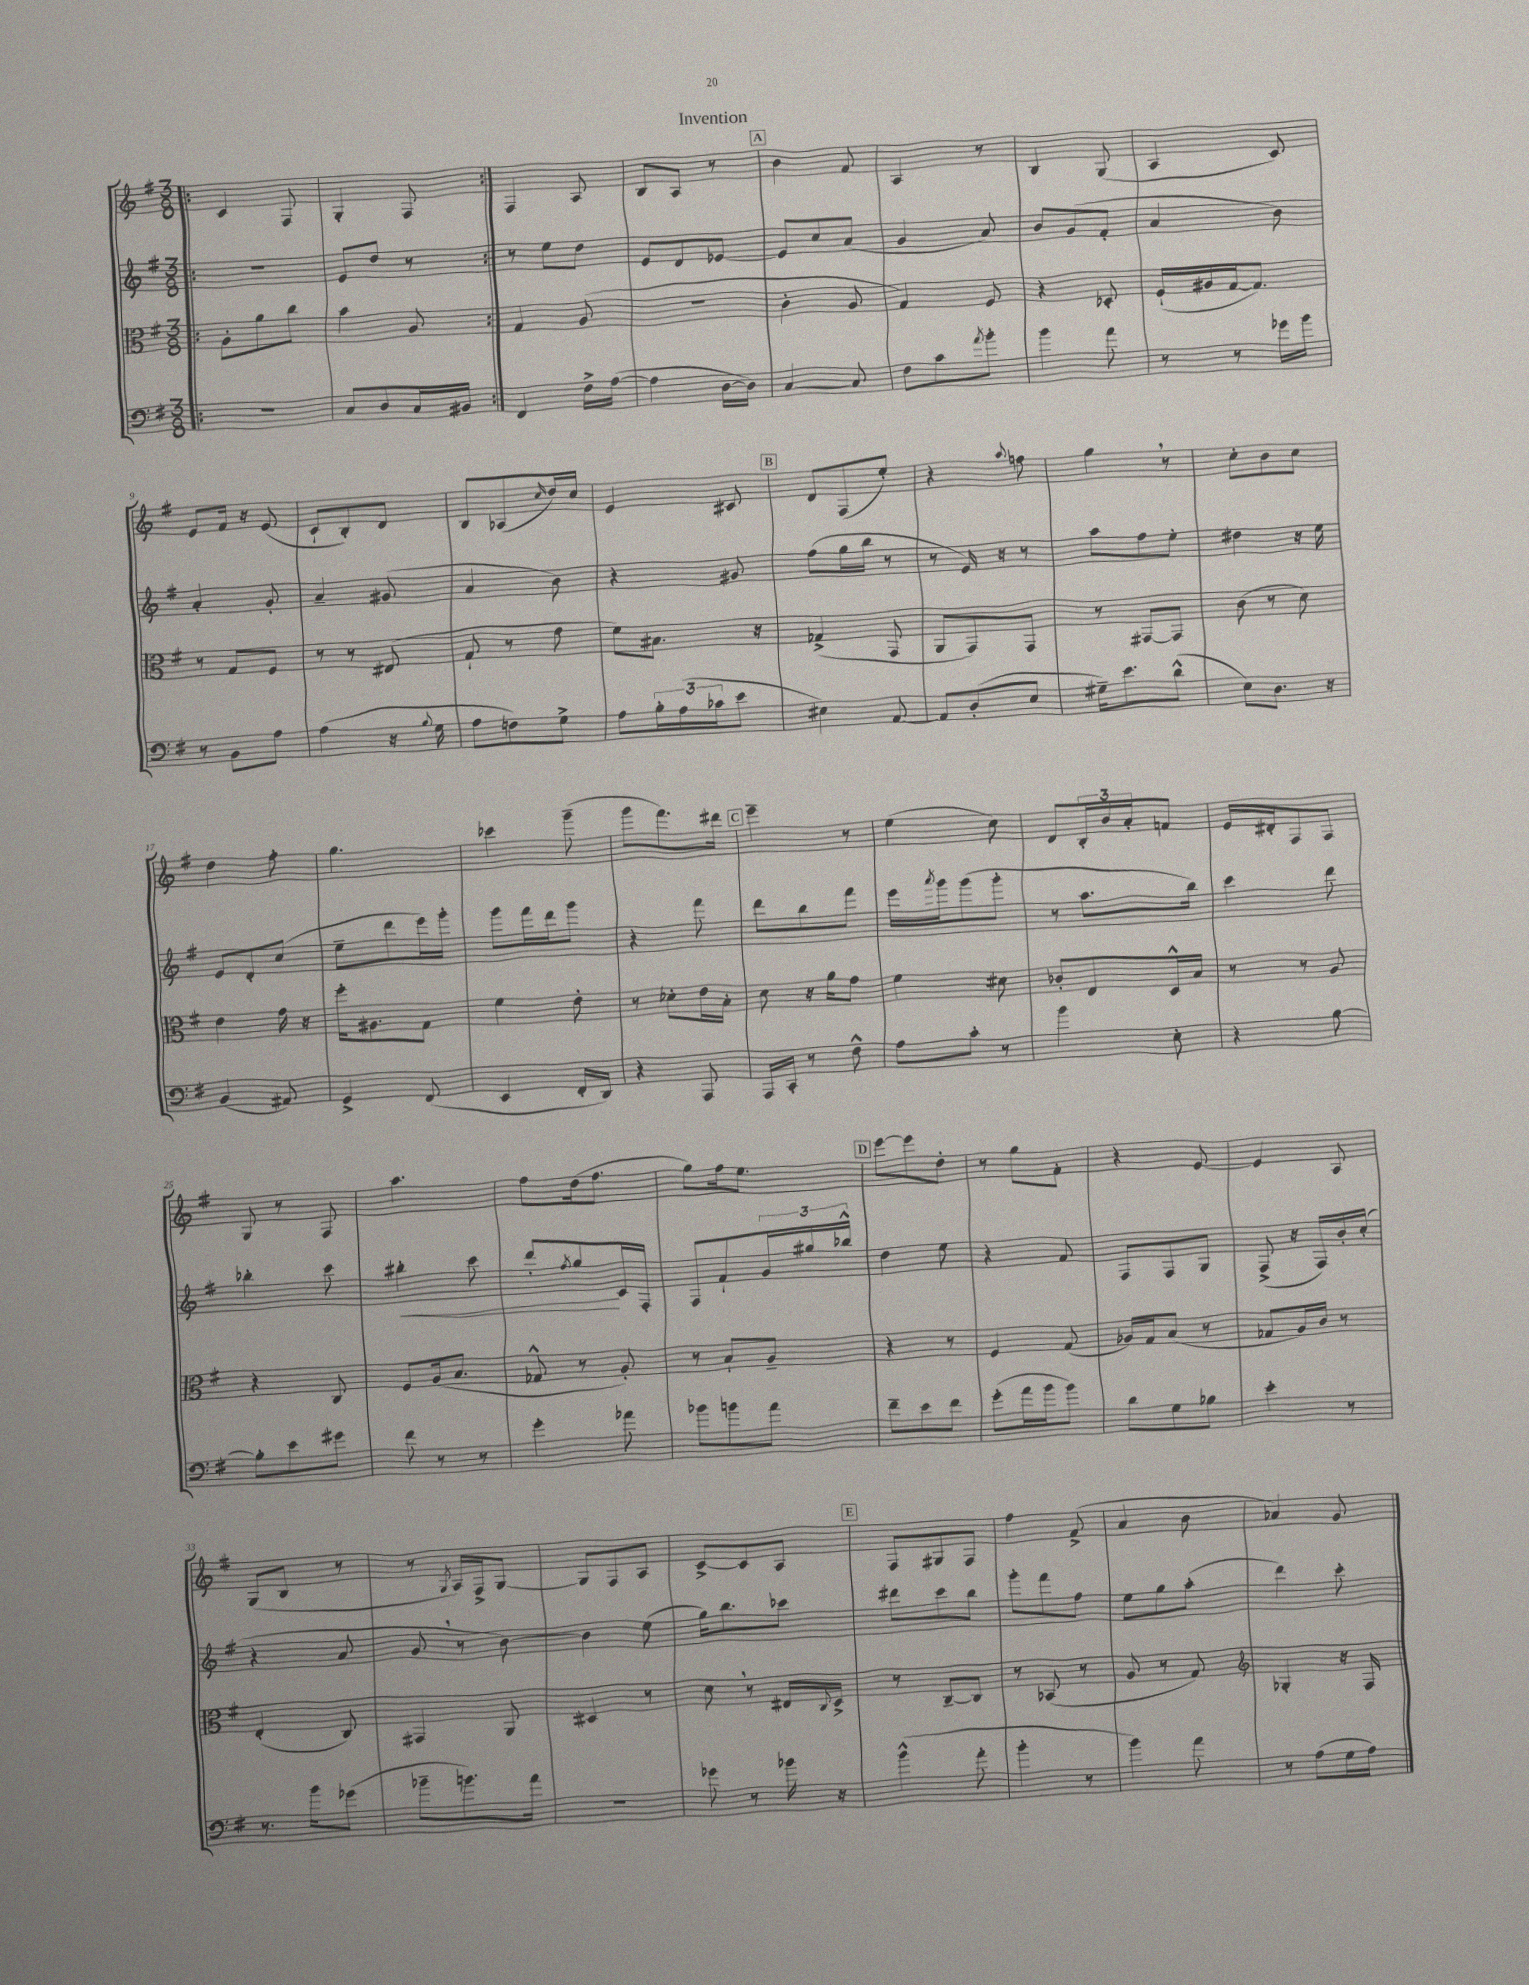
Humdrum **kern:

**kern	**kern	**kern	**dynam	**kern
*part4	*part3	*part2	*part2	*part1
*staff4	*staff3	*staff2	*staff2	*staff1
*clefF4	*clefC3	*clefG2	*	*clefG2
*k[f#]	*k[f#]	*k[f#]	*	*k[f#]
*M3/8	*M3/8	*M3/8	*	*M3/8
=1!|:	=1!|:	=1!|:	=1!|:	=1!|:
4.r	8A'\L	4.r	.	4c/
.	8a\	.	.	.
.	8cc\J	.	.	8F#/
=2	=2	=2	=2	=2
8C/L	4b\	8e/L	.	4G'/
8D/	.	8dd/J	.	.
16C/L	8A/	8r	.	8F#/
16BB#X/JJ	.	.	.	.
=3:|!	=3:|!	=3:|!	=3:|!	=3:|!
4FF#/	4G/	8r	.	4F#/
.	.	8ee\L	.	.
16F#^\LL	(8A/	8dd\J	.	8A/
([16A\JJ	.	.	.	.
=4	=4	=4	=4	=4
4A\]	4.r	8e/L	.	8B/L
.	.	8d/	.	8A/J
[16D\LL	.	[8e-X/J	.	8r
16D\JJ])	.	.	.	.
!!LO:REH:place=s1:t=A
=5	=5	=5	=5	=5
[4C/	4c'\	8e-/L]	.	4b\
.	.	8cc/	.	.
8C/]	8A/	(8a/J	.	8f#/
=6	=6	=6	=6	=6
8F#\L	4G/)	4g/	.	4A/
8c\	.	.	.	.
8qa/	.	.	.	.
8b'\J	8F#/	8a/)	.	8r
=7	=7	=7	=7	=7
4b\	4r	8b/L	.	4B/
.	.	(8g/	.	.
8a\	8D-X'/	8f#'/J	.	(8G/
=8	=8	=8	=8	=8
8r	(16F#`/LL	4a/	.	4A/
.	16A#X/	.	.	.
8r	[16G/J	.	.	.
.	8.G/J])	.	.	.
16g-X\LL	.	8b\)	.	8c/)
16b\JJ	.	.	.	.
!!LO:LB:g=z
=9	=9	=9	=9	=9
8r	8r	4a'/	.	8e/L
8BB\L	8G/L	.	.	16f#/Jk
.	.	.	.	16r
8A\J	8F#/J	8g'/	.	(8e/
=10	=10	=10	=10	=10
(4A\	8r	4a~/	.	8c`/L
.	8r	.	.	8B'/)
16r	(8E#X/	(8g#X/	.	8d/J
8qqB/	.	.	.	.
16G\	.	.	.	.
=11	=11	=11	=11	=11
8A\L	8G`/	4a/	.	8B/L
8Fn\)	8r	.	.	(8A-X/
.	.	.	.	16qqcc/
8G^\J	8g\	8b\)	.	16dd/L)
.	.	.	.	16cc/JJ
=12	=12	=12	=12	=12
8A\L	8f#\L)	4r	.	4e/
24B'\L	8.B#X\J	.	.	.
(24A\	.	.	.	.
24c-X\J	.	.	.	.
8e\J	.	8g#X/	.	8c#X/
.	16r	.	.	.
!!LO:REH:place=s1:t=B
=13	=13	=13	=13	=13
4E#X\)	(4G-X^/	(8ff#\L	.	8d/L
.	.	16gg\L	.	(8F#/
.	.	16bb\JJ	.	.
[8AA/	8GG/	8r	.	8ee'/J)
=14	=14	=14	=14	=14
8AA/L]	8AA/L	8r	.	4r
(8D'/	8GG/)	16e/)	.	.
.	.	16r	.	.
.	.	.	.	8qqaa/
8E/J	8GG/J	8r	.	8ffn\
=15	=15	=15	=15	=15
16G#X~\KL)	8r	8aa\L	.	4gg,\
8.e\	.	.	.	.
.	[8GG#X/L	8ff#\	.	.
(8d^^\J	8GG#/J]	8ee'\J	.	8r
=16	=16	=16	=16	=16
8E\L)	(8c\	4dd#X\	.	8cc'\L
8.D\J	8r	.	.	8b\
.	8d\)	16r	.	8cc\J
16r	.	16ee\	.	.
!!LO:LB:g=z
=17	=17	=17	=17	=17
(4BB/	4e\	8e/L	.	4dd\
.	.	8d'/	.	.
8AA#X/)	16g\	(8cc/J	.	8ff#'\
.	16r	.	.	.
=18	=18	=18	=18	=18
4GG^/	16ff#'\KL	8ee~\L	.	4.gg\
.	8.A#X\	.	.	.
.	.	8ddd\	.	.
(8FF#/	8G\J	16eee\L)	.	.
.	.	16ggg'\JJ	.	.
=19	=19	=19	=19	=19
4EE/	4f#\	8ggg\L	.	4ccc-X\
.	.	16fff#\L	.	.
.	.	16ddd\J	.	.
16FF#'/LL	8e'\	8ggg\J	.	(8ggg~\
16DD/JJ)	.	.	.	.
=20	=20	=20	=20	=20
4r	8r	4r	.	8ggg\L
.	8d-X'\L	.	.	8.fff#\)
8AAA/	16e\L	8fff#\	.	.
.	16B'\JJ	.	.	16ddd#X\Jk
!!LO:REH:place=s1:t=C
=21	=21	=21	=21	=21
16AAA/LL	8d\	8ddd\L	.	4eee~\
16CC'/JJ	.	.	.	.
8r	16r	8bb\	.	.
.	16a\KL	.	.	.
8F#^^\	8g\J	8fff#\J	.	8r
=22	=22	=22	=22	=22
8A\L	4f#\	16eee\LL	.	(4ee\
.	.	8qaaa/	.	.
.	.	16ggg\J	.	.
8c'\J	.	(8ggg\	.	.
8r	8d#X\	8ggg'\J	.	8cc\)
=23	=23	=23	=23	=23
4b\	8c-X'/L	8r	.	8d/L
.	8E/	8.aa\L	.	24B'/L
.	.	.	.	24b/
.	.	.	.	24a'/J
8E'\	16D^^/L	.	.	8fn/J
.	16B/JJ	16bb\Jk)	.	.
=24	=24	=24	=24	=24
4r	8r	4ccc\	.	16e/LL
.	.	.	.	16d#X'/J
.	8r	.	.	8F#/
[8B\	8A/	8ddd\	.	8F#/J
!!LO:LB:g=z
=25	=25	=25	=25	=25
8B'\L]	4r	4bb-X'\	.	8G/
8e\	.	.	.	8r
8g#X\J	8C/	8ccc\	.	8F#/
=26	=26	=26	=26	=26
!	!	!	!LO:HP:b	!
8f#\	8F#/L	4bb#X'\	<	4.aa\
8r	(16A/k	.	.	.
.	8.B/J	.	.	.
8r	.	8ccc\	.	.
=27	=27	=27	=27	=27
4g'\	8G-X^^/	8ddd'/L	.	8ff#\L
.	.	8qff#/	.	.
.	8r	8gg/	.	(16dd\k
.	.	.	.	8.ff#\J
8a-X\	8A'/)	16c/L	[	.
.	.	16F#'/JJ	.	.
=28	=28	=28	=28	=28
8b-X\L	8r	8F#/L	.	8gg\L)
8bn\	8B`/L	8f#`/	.	16ff#\k
.	.	.	.	8.ee\J
8a\J	8A~/J	24g/L	.	.
.	.	24gg#X/	.	.
.	.	24bb-X^^/JJ	.	.
!!LO:REH:place=s1:t=D
=29	=29	=29	=29	=29
8f#~\L	4r	4dd\	.	[8eee\L
8e\	.	.	.	8eee\]
8f#\J	8r	8ee\	.	8dd'\J
=30	=30	=30	=30	=30
(8g'\L	4F#/	4r	.	8r
16a\L	.	.	.	8gg\L
16b\J	.	.	.	.
8b\J)	(8G/	8f#/	.	8f#'\J
=31	=31	=31	=31	=31
8d\L	16A-X/LL)	8F#/L	.	4r
.	16G/J	.	.	.
8G\	(8B/J	8F#/	.	.
8B-X\J	8r	8G/J	.	[8e/
=32	=32	=32	=32	=32
4e'\	8G-X/L	(8F#^/	.	4e/]
.	16A/L)	16r	.	.
.	16c/JJ	16F#/LL)	.	.
8r	8r	16b'/	.	8A/
.	.	(16cc'/JJ	.	.
!!LO:LB:g=z
=33	=33	=33	=33	=33
8.r	(4E'/	4r	.	(8G/L
.	.	.	.	8B/J
16b\KL	.	.	.	.
(8g-X\J	8C/)	8a/	.	8r
=34	=34	=34	=34	=34
8b-X~\L	4GG#X/	8g,/	.	8r
.	.	.	.	8qG/
8.bn\)	.	8r	.	16A/LL)
.	.	.	.	16F#^/J
.	8AA/	[8b\)	.	[8G/J
16a\Jk	.	.	.	.
=35	=35	=35	=35	=35
4.r	4D#X/	4b\]	.	8G/L]
.	.	.	.	8F#/
.	8r	(8ee\	.	8A/J
=36	=36	=36	=36	=36
8g-X\	8d,\	16gg\KL)	.	[8c^/L
.	.	8.bb\	.	.
8r	8r	.	.	8c/]
16b-X\	16E#X/LL	8ccc-X\J	.	8A/J
.	8qqC/	.	.	.
16r	16D^/JJ	.	.	.
!!LO:REH:place=s1:t=E
=37	=37	=37	=37	=37
(4b^^\	8r	8ddd#X\L	.	8F#/L
.	[8C~/L	8ccc\	.	8G#X/
8a'\	8C/J]	8bb\J	.	8F#/J
=38	=38	=38	=38	=38
4b'\	8r	8ggg'\L	.	4ff#\
.	(8BB-X/	8fff#\	.	.
8r	8r	8ff#\J	.	(8f#^/
=39	=39	=39	=39	=39
4b\)	8A/	8ee\L	.	4a/
.	8r	8gg\	.	.
8a\	8G/)	(8aa'\J	.	8b\
=40	=40	=40	=40	=40
*	*clefG2	*	*	*
8r	4G-X'/	4ddd\)	.	4a-X/)
(8A\L	.	.	.	.
16G\L	16r	8ccc'\	.	8g/
16A\JJ)	16F#/	.	.	.
==	==	==	==	==
*-	*-	*-	*-	*-
